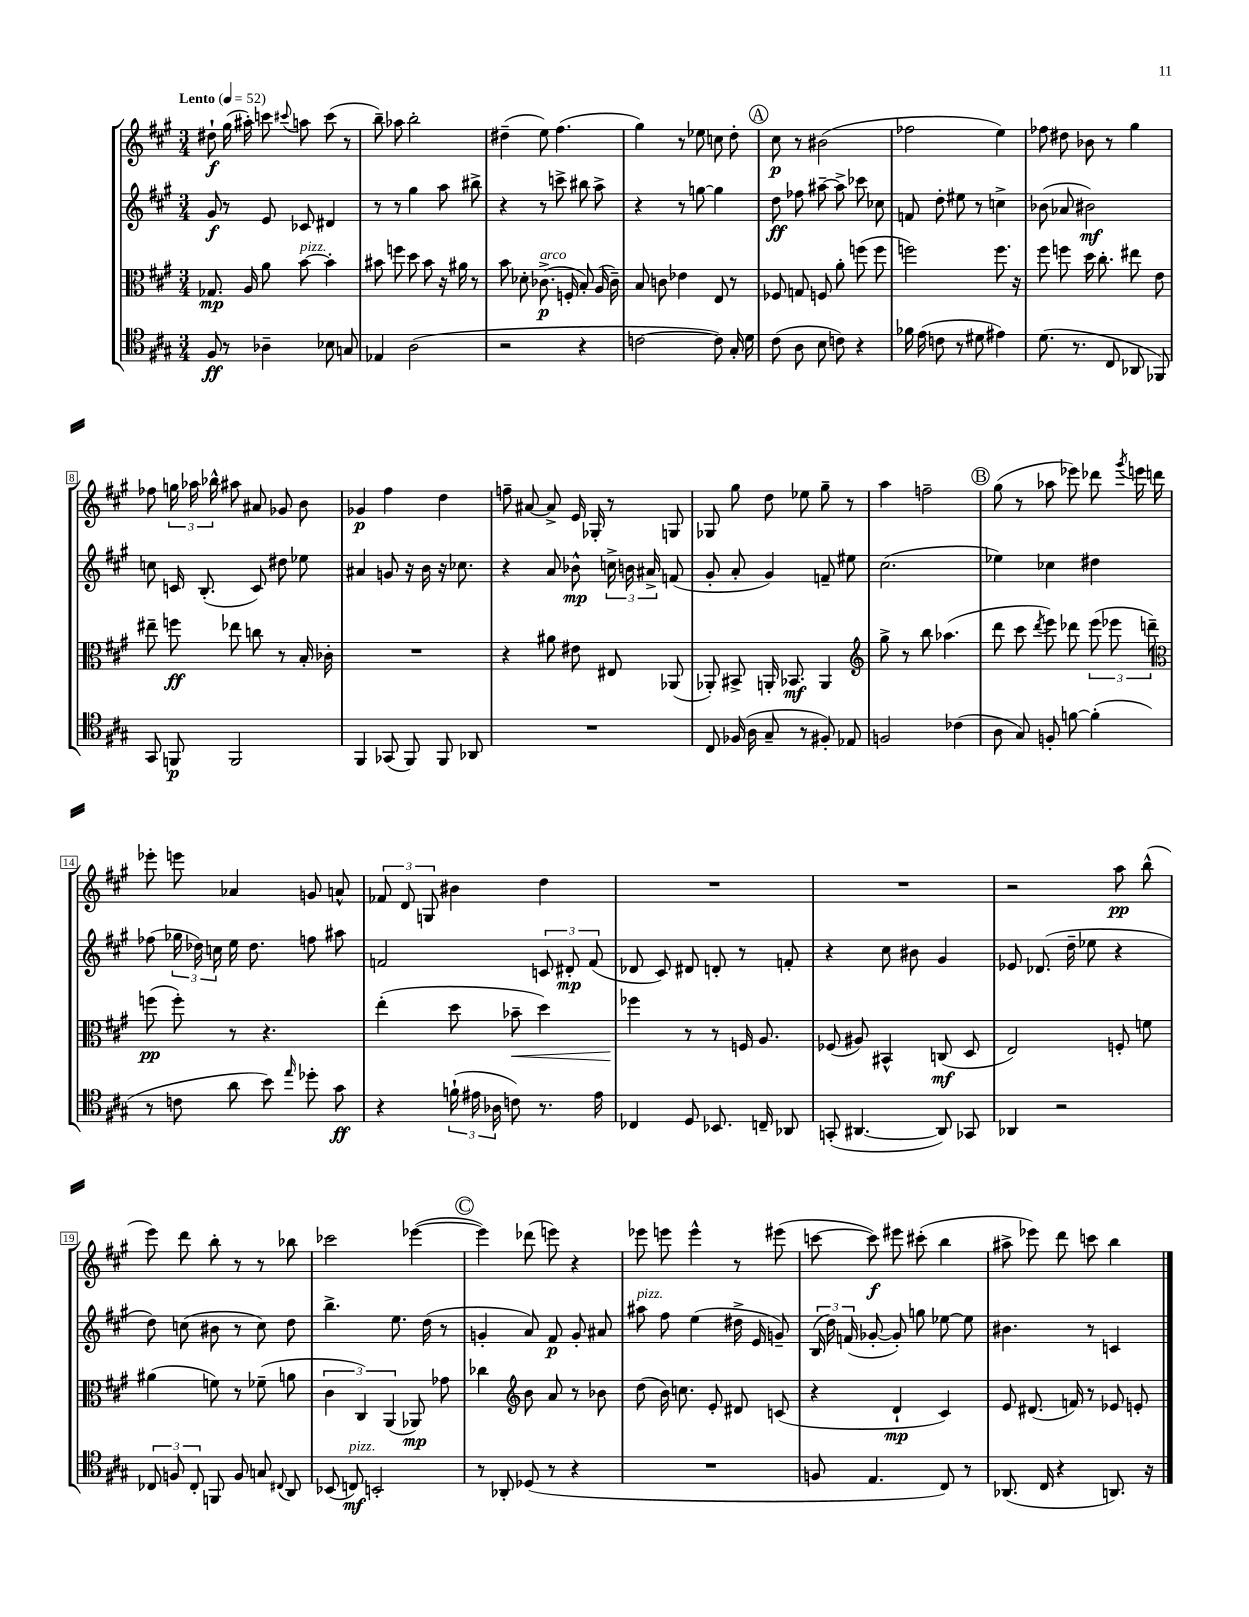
<<
\new StaffGroup <<
\new Staff = "s0" {
    \clef treble \key a \major \numericTimeSignature \time 3/4 \tempo "Lento" 4 = 52
    \autoBeamOff dis''8-!\f gis''16( ais''16-.) c'''8 \appoggiatura { cis'''8 } a''8 cis'''8( r8 |
    b''8--) aes''8 b''2-. |
    dis''4--( e''8) fis''4.( |
    gis''4) r8 ees''8 c''8 d''8-. |
    \mark \markup { \circle "A" } cis''8\p r8 bis'2( |
    fes''2 e''4) |
    fes''8 dis''8 bes'8 r8 gis''4 |
    fes''8 \tuplet 3/2 { g''16 aes''16 bes''16-^ } ais''8 ais'8 ges'8 b'8 |
    ges'4\p fis''4 d''4 |
    f''8-- ais'8~ ais'8-> e'16 ges16-. r8 g8 |
    ges8 gis''8 d''8 ees''8 gis''8-- r8 |
    a''4 f''2-- |
    \mark \markup { \circle "B" } gis''8( r8 aes''8 ees'''8) des'''8 \acciaccatura { gis'''8 } e'''16 d'''16 |
    ees'''8-. e'''8 aes'4 g'8 a'8-^ |
    \tuplet 3/2 { fes'8 d'8 g8 } bis'4 d''4 |
    R2. |
    R2. |
    r2 a''8\pp b''8-^( |
    e'''8) d'''8 b''8-. r8 r8 bes''8 |
    ces'''2 ees'''4~( |
    \mark \markup { \circle "C" } ees'''4) des'''8( e'''8) r4 |
    ees'''8 e'''8 e'''4-^ r8 eis'''8( |
    c'''8~ c'''8\f) eis'''8 cis'''8-.( b''4 |
    ais''8-> ees'''8) d'''8 c'''8 b''4 \bar "|." |
}
\new Staff = "s1" {
    \clef treble \key a \major \numericTimeSignature \time 3/4
    \autoBeamOff gis'8\f r8 e'8 ces'8 dis'4 |
    r8 r8 gis''4 a''8 bis''8-> |
    r4 r8 c'''8-> bis''8 a''8-> |
    r4 r8 g''8~ g''4 |
    \mark \markup { \circle "A" } d''8\ff fes''8 ais''8~-- ais''8-> ces'''8 ces''8 |
    f'8 d''8-. eis''8 r8 c''4-> |
    bes'8( aes'8 bis'2\mf) |
    c''8 c'16 b8.-.( c'8) dis''8 ees''8 |
    ais'4 g'8 r16 b'16 r16 ces''8. |
    r4 a'8 bes'8-^\mp \tuplet 3/2 { c''16-> b'16 ais'16-> } f'8( |
    gis'8-. a'8-. gis'4) f'8-- eis''8 |
    cis''2.( |
    \mark \markup { \circle "B" } ees''4) ces''4 dis''4 |
    fes''8( \tuplet 3/2 { ges''16 des''16) c''16 } e''16 des''8. f''8 ais''8 |
    f'2 \tuplet 3/2 { c'8 dis'8-.\mp f'8( } |
    des'8 cis'8) dis'8 d'8-. r8 f'8-. |
    r4 cis''8 bis'8 gis'4 |
    ees'8 des'8.( d''16-- ees''8 r4 |
    d''8) c''8( bis'8 r8 c''8) d''8 |
    b''4.-> e''8. d''16( r8 |
    \mark \markup { \circle "C" } g'4-. a'8) fis'8\p g'8-. ais'8 |
    ais''8^\markup { \italic "pizz." } fis''8 e''4( dis''16-> e'16 g'8--) |
    \tuplet 3/2 { b16( d''16) f'16( } ges'8~-. ges'8-.) g''8 ees''8~ ees''8 |
    bis'4. r8 c'4 \bar "|." |
}
\new Staff = "s2" {
    \clef alto \key a \major \numericTimeSignature \time 3/4
    \autoBeamOff ges8.\mp a16 a'8 b'8~^\markup { \italic "pizz." } b'4-. |
    bis'8 f''8 d''8 bis'8 r16 ais'16 r8 |
    b'8 des'8-. ces'8.->\p^\markup { \italic "arco" }( f16-. b8-.) a16( ces'16--) |
    b8 c'8 ees'4 e8 r8 |
    \mark \markup { \circle "A" } fes8 g8 f8 a'8-. f''8( f''8 |
    f''2) f''8. r16 |
    fis''8 f''8 d''16 cis''8.-. eis''8 e'8 |
    eis''8-- f''8\ff ees''8 c''8 r8 b16-. ces'16-. |
    R2. |
    r4 ais'8 eis'8 eis8 aes,8( |
    aes,8-.) bis,8-> a,16-. bes,8.\mf a,4 |
    \clef treble gis''8-> r8 b''8 aes''4.( |
    \mark \markup { \circle "B" } d'''8 cis'''8 \acciaccatura { d'''8 } e'''8) des'''8 \tuplet 3/2 { e'''8( ees'''8 d'''8--) } |
    \clef alto f''8\pp( f''8-.) r8 r4. |
    e''4-.( d''8 bes'8--\< d''4) |
    fes''4\! r8 r8 f16 a8. |
    fes8( ais8) bis,4-^ c8\mf( d8 |
    e2) f8-. f'8 |
    ais'4( f'8) r8 fes'8--( a'8 |
    \tuplet 3/2 { cis'4 cis4) a,4( } aes,8\mp) ges'8 |
    \mark \markup { \circle "C" } ces''4 \clef treble b'8 a'8 r8 bes'8 |
    d''8( b'16) c''8. e'8-. dis'8 c'8( |
    r4 d'4-!\mp cis'4) |
    e'8 dis'8.( f'16) r8 ees'8 e'8-. \bar "|." |
}
\new Staff = "s3" {
    \clef tenor \key a \major \numericTimeSignature \time 3/4
    \autoBeamOff fis8\ff r8 aes4-- bes8 g8 |
    ees4 a2( |
    r2 r4 |
    c'2~ c'8) gis16-. d'16 |
    \mark \markup { \circle "A" } cis'8( a8 b8 c'8) r4 |
    fes'16 e'16( c'8 r8 dis'8 eis'4) |
    d'8.( r8. cis8 aes,8 fes,8) |
    gis,8 f,8\p f,2 |
    fis,4 ges,8( fis,8) fis,8 aes,8 |
    R2. |
    cis8 fes16( a16 gis8-- r8 fis8-.) ees8 |
    f2 ces'4( |
    \mark \markup { \circle "B" } a8 gis8) f8-. f'8~ f'4-.( |
    r8 c'8 a'8 b'8) \grace { e''16 } des''8-. gis'8\ff |
    r4 \tuplet 3/2 { f'16-!( eis'16 aes16 } c'8) r8. eis'16 |
    ces4 d8 bes,8. c16-- aes,8 |
    g,8-.( ais,4.~ ais,8) ges,8 |
    aes,4 r2 |
    \tuplet 3/2 { ces8 f8 ces8-. } f,8 f8 g8 \appoggiatura { cis8 } a,8 |
    bes,8( c8\mf^\markup { \italic "pizz." }) b,2-. |
    \mark \markup { \circle "C" } r8 aes,8-. des8( r8 r4 |
    R2. |
    f8 e4. cis8) r8 |
    aes,8.( cis16 r4 a,8.) r16 \bar "|." |
}
>>
>>
\layout { \context { \Score \override BarNumber.stencil = #(make-stencil-boxer 0.1 0.3 ly:text-interface::print) } }
